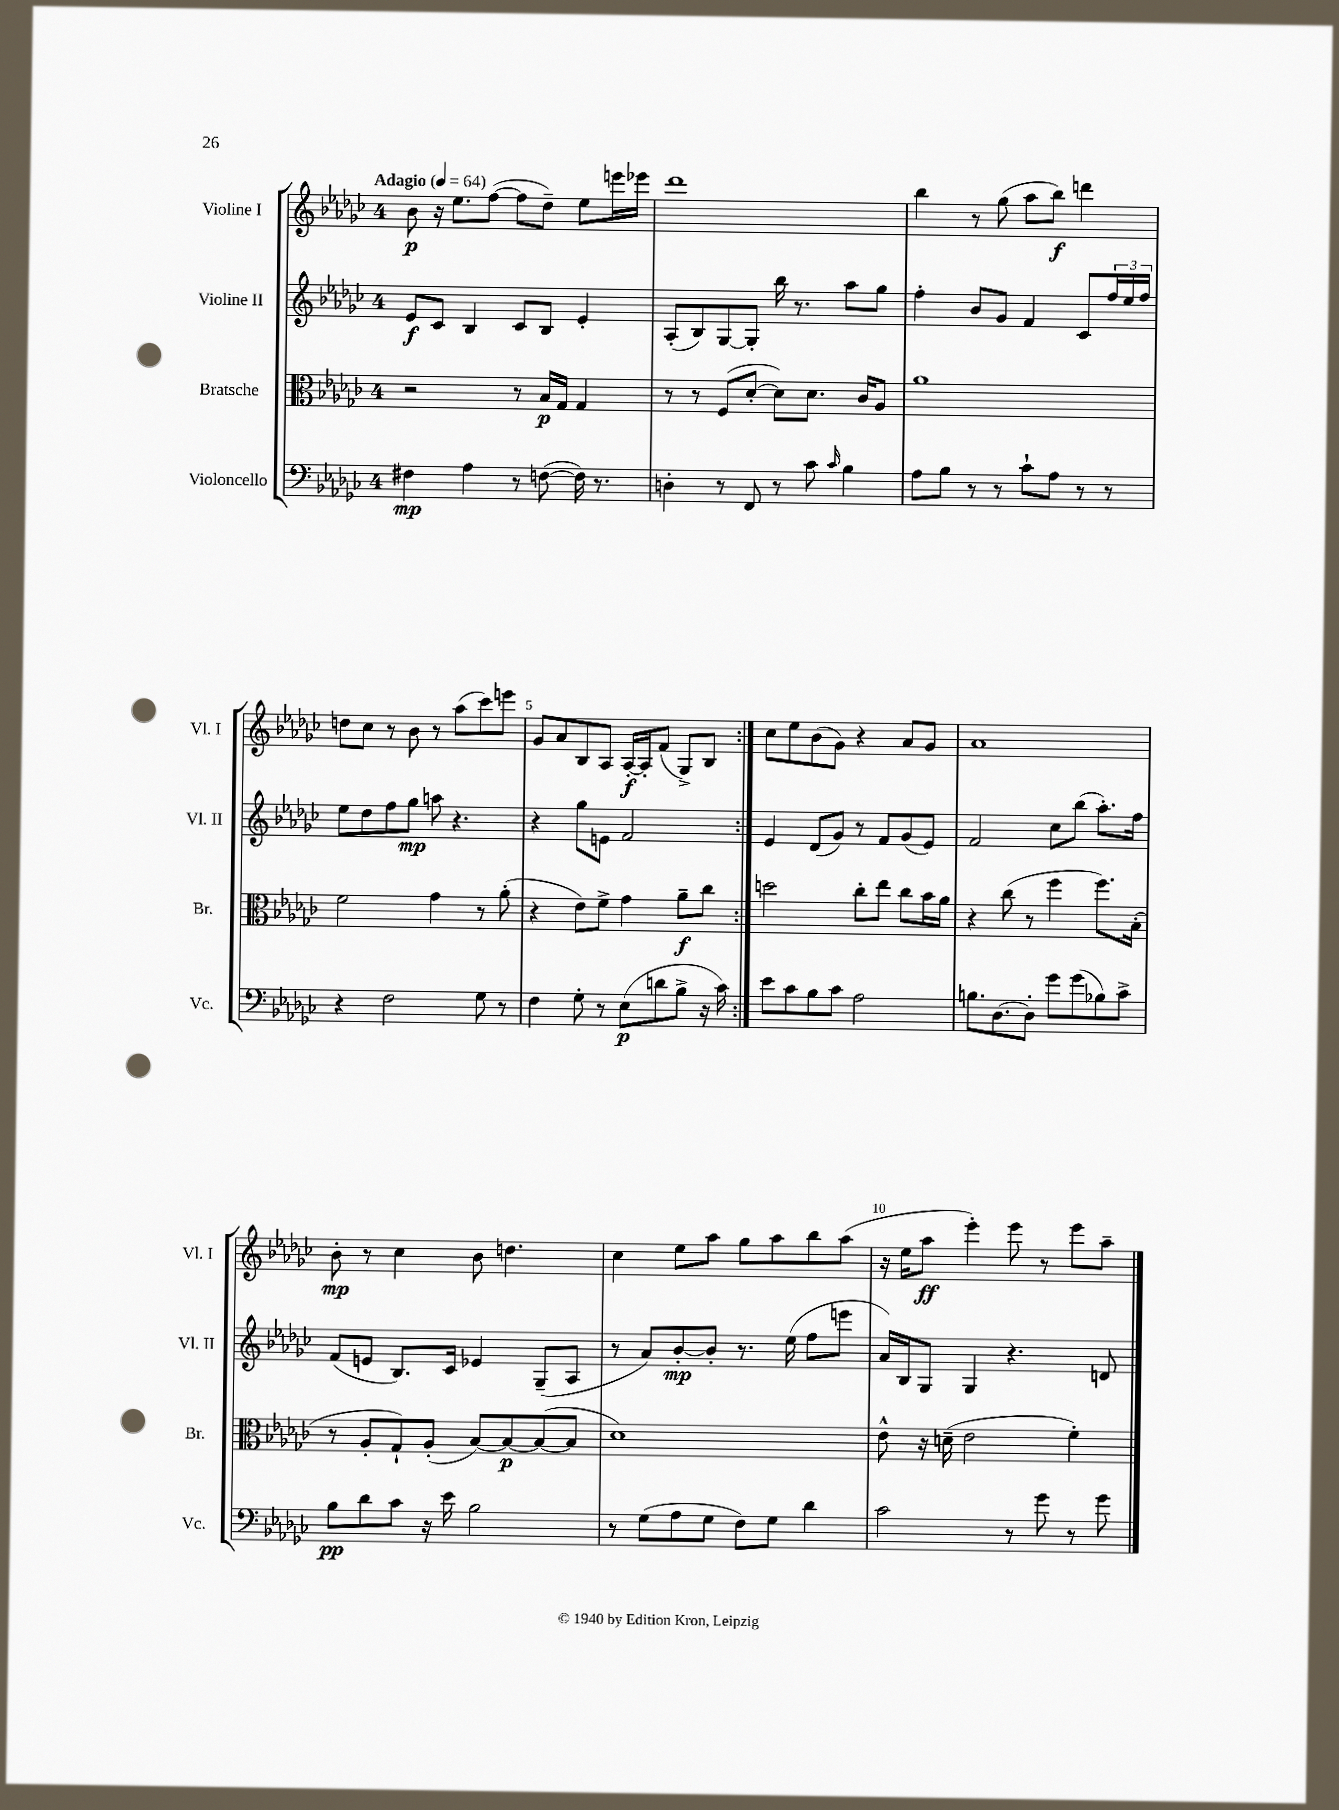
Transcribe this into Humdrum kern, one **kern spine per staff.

**kern	**dynam	**kern	**dynam	**kern	**dynam	**kern	**dynam
*part4	*part4	*part3	*part3	*part2	*part2	*part1	*part1
*staff4	*staff4	*staff3	*staff3	*staff2	*staff2	*staff1	*staff1
*I"Violoncello	*	*I"Bratsche	*	*I"Violine II	*	*I"Violine I	*
*I'Vc.	*	*I'Br.	*	*I'Vl. II	*	*I'Vl. I	*
*clefF4	*	*clefC3	*	*clefG2	*	*clefG2	*
*k[b-e-a-d-g-c-]	*	*k[b-e-a-d-g-c-]	*	*k[b-e-a-d-g-c-]	*	*k[b-e-a-d-g-c-]	*
*M4/4	*	*M4/4	*	*M4/4	*	*M4/4	*
*MM64	*	*MM64	*	*MM64	*	*MM64	*
=1	=1	=1	=1	=1	=1	=1	=1
!	!	!	!	!	!	!LO:TX:a:B:t=Adagio	!
4F#X\	mp	2r	.	8e-/L	f	8b-\	p
.	.	.	.	8c-/J	.	16r	.
.	.	.	.	.	.	8.ee-\L	.
4A-\	.	.	.	4B-/	.	.	.
.	.	.	.	.	.	([8ff\J	.
8r	.	8r	.	8c-/L	.	8ff\L]	.
([8Fn\	.	16B-/LL	p	8B-/J	.	8dd-~\J)	.
.	.	16G-/JJ	.	.	.	.	.
16F\])	.	4G-/	.	4e-'/	.	8ee-\L	.
8.r	.	.	.	.	.	.	.
.	.	.	.	.	.	16eeen\L	.
.	.	.	.	.	.	16eee-X\JJ	.
=2	=2	=2	=2	=2	=2	=2	=2
4Dn'\	.	8r	.	(8A-'/L	.	1ddd-	.
.	.	8r	.	8B-/)	.	.	.
8r	.	(8F/L	.	[8G-/	.	.	.
8FF/	.	[8d-'/J	.	8G-'/J]	.	.	.
8r	.	8d-\L])	.	16bb-\	.	.	.
.	.	.	.	8.r	.	.	.
8c-\	.	8.d-\J	.	.	.	.	.
16qqc-/	.	.	.	.	.	.	.
4B-\	.	.	.	8aa-\L	.	.	.
.	.	16c-/KL	.	.	.	.	.
.	.	8A-/J	.	8gg-\J	.	.	.
=3	=3	=3	=3	=3	=3	=3	=3
8A-\L	.	1a-	.	4ff'\	.	4bb-\	.
8B-\J	.	.	.	.	.	.	.
8r	.	.	.	8b-/L	.	8r	.
8r	.	.	.	8g-/J	.	(8gg-\	.
8c-`\L	.	.	.	4f/	.	8aa-\L	.
8A-\J	.	.	.	.	.	8bb-\J)	f
8r	.	.	.	8c-/L	.	4dddn\	.
8r	.	.	.	24ff/L	.	.	.
.	.	.	.	24ee-/	.	.	.
.	.	.	.	24ff/JJ	.	.	.
!!LO:LB:g=z
=4	=4	=4	=4	=4	=4	=4	=4
4r	.	2f\	.	8ee-\L	.	8ddn\L	.
.	.	.	.	8dd-\	.	8cc-\J	.
2F\	.	.	.	8ff\	.	8r	.
.	.	.	.	8gg-\J	mp	8b-\	.
.	.	4g-\	.	8aan\	.	8r	.
.	.	.	.	4.r	.	(8aa-\L	.
8G-\	.	8r	.	.	.	8ccc-\)	.
8r	.	(8a-'\	.	.	.	8eeen\J	.
=5	=5	=5	=5	=5	=5	=5	=5
4F\	.	4r	.	4r	.	8g-/L	.
.	.	.	.	.	.	8a-/	.
8G-'\	.	8e-\L)	.	8gg-\L	.	8B-/	.
8r	.	8f^\J	.	8en\J	.	8A-/J	.
(8E-\L	p	4g-\	.	2f/	.	[16A-'/LL	f
.	.	.	.	.	.	16A-'/J]	.
8dn\	.	.	.	.	.	(8f/J	.
8B-^\J	.	8a-~\L	f	.	.	8G-^/L)	.
16r	.	8cc-\J	.	.	.	8B-/J	.
16c-\)	.	.	.	.	.	.	.
=6:|!	=6:|!	=6:|!	=6:|!	=6:|!	=6:|!	=6:|!	=6:|!
8e-\L	.	2ddn\	.	4e-/	.	8cc-\L	.
8c-\	.	.	.	.	.	8ee-\	.
8B-\	.	.	.	(8d-/L	.	(8b-\	.
8c-\J	.	.	.	8g-/J)	.	8g-\J)	.
2A-\	.	8cc-'\L	.	8r	.	4r	.
.	.	8ee-\J	.	8f/L	.	.	.
.	.	8cc-\L	.	(8g-/	.	8a-/L	.
.	.	16b-\L	.	8e-/J)	.	8g-/J	.
.	.	16a-\JJ	.	.	.	.	.
=7	=7	=7	=7	=7	=7	=7	=7
8.Bn\L	.	4r	.	2f/	.	1a-	.
[8.D-\	.	.	.	.	.	.	.
.	.	(8cc-\	.	.	.	.	.
8D-'\J]	.	8r	.	.	.	.	.
8g-\L	.	4ff\	.	8cc-\L	.	.	.
(8g-\	.	.	.	(8bb-\J	.	.	.
8B-X\)	.	8.ff\L)	.	8.aa-'\L)	.	.	.
8c-^\J	.	.	.	.	.	.	.
.	.	(16B-'\Jk	.	16ff\Jk	.	.	.
!!LO:LB:g=z
=8	=8	=8	=8	=8	=8	=8	=8
8B-\L	pp	8r	.	(8f/L	.	8b-'\	mp
8d-\	.	8A-'/L	.	8en/J	.	8r	.
8c-\J	.	8G-`/)	.	8.B-/L)	.	4cc-\	.
16r	.	(8A-'/J	.	.	.	.	.
16e-\	.	.	.	16c-/Jk	.	.	.
2B-\	.	[8B-/L)	.	4e-X/	.	8b-\	.
.	.	8B-/_	p	.	.	4.ddn\	.
.	.	(8B-/_	.	(8G-~/L	.	.	.
.	.	8B-/J]	.	8A-/J	.	.	.
=9	=9	=9	=9	=9	=9	=9	=9
8r	.	1d-)	.	8r	.	4cc-\	.
(8G-\L	.	.	.	8a-/L)	.	.	.
8A-\	.	.	.	[8b-'/	mp	8ee-\L	.
8G-\J	.	.	.	8b-'/J]	.	8aa-\J	.
8F\L)	.	.	.	8.r	.	8gg-\L	.
8G-\J	.	.	.	.	.	8aa-\	.
.	.	.	.	(16ee-\	.	.	.
4d-\	.	.	.	8ff\L	.	8bb-\	.
.	.	.	.	8eeen\J	.	(8aa-\J	.
=10	=10	=10	=10	=10	=10	=10	=10
2c-\	.	8e-^^\	.	16a-/LL)	.	16r	.
.	.	.	.	16B-/J	.	16ee-\KL	.
.	.	16r	.	8G-/J	.	8aa-\J	ff
.	.	(16dn~\	.	.	.	.	.
.	.	2e-\	.	4G-/	.	4eee-'\)	.
8r	.	.	.	4.r	.	8eee-\	.
8g-\	.	.	.	.	.	8r	.
8r	.	4f'\)	.	.	.	8eee-\L	.
8g-\	.	.	.	8dn/	.	8aa-~\J	.
==	==	==	==	==	==	==	==
*-	*-	*-	*-	*-	*-	*-	*-
